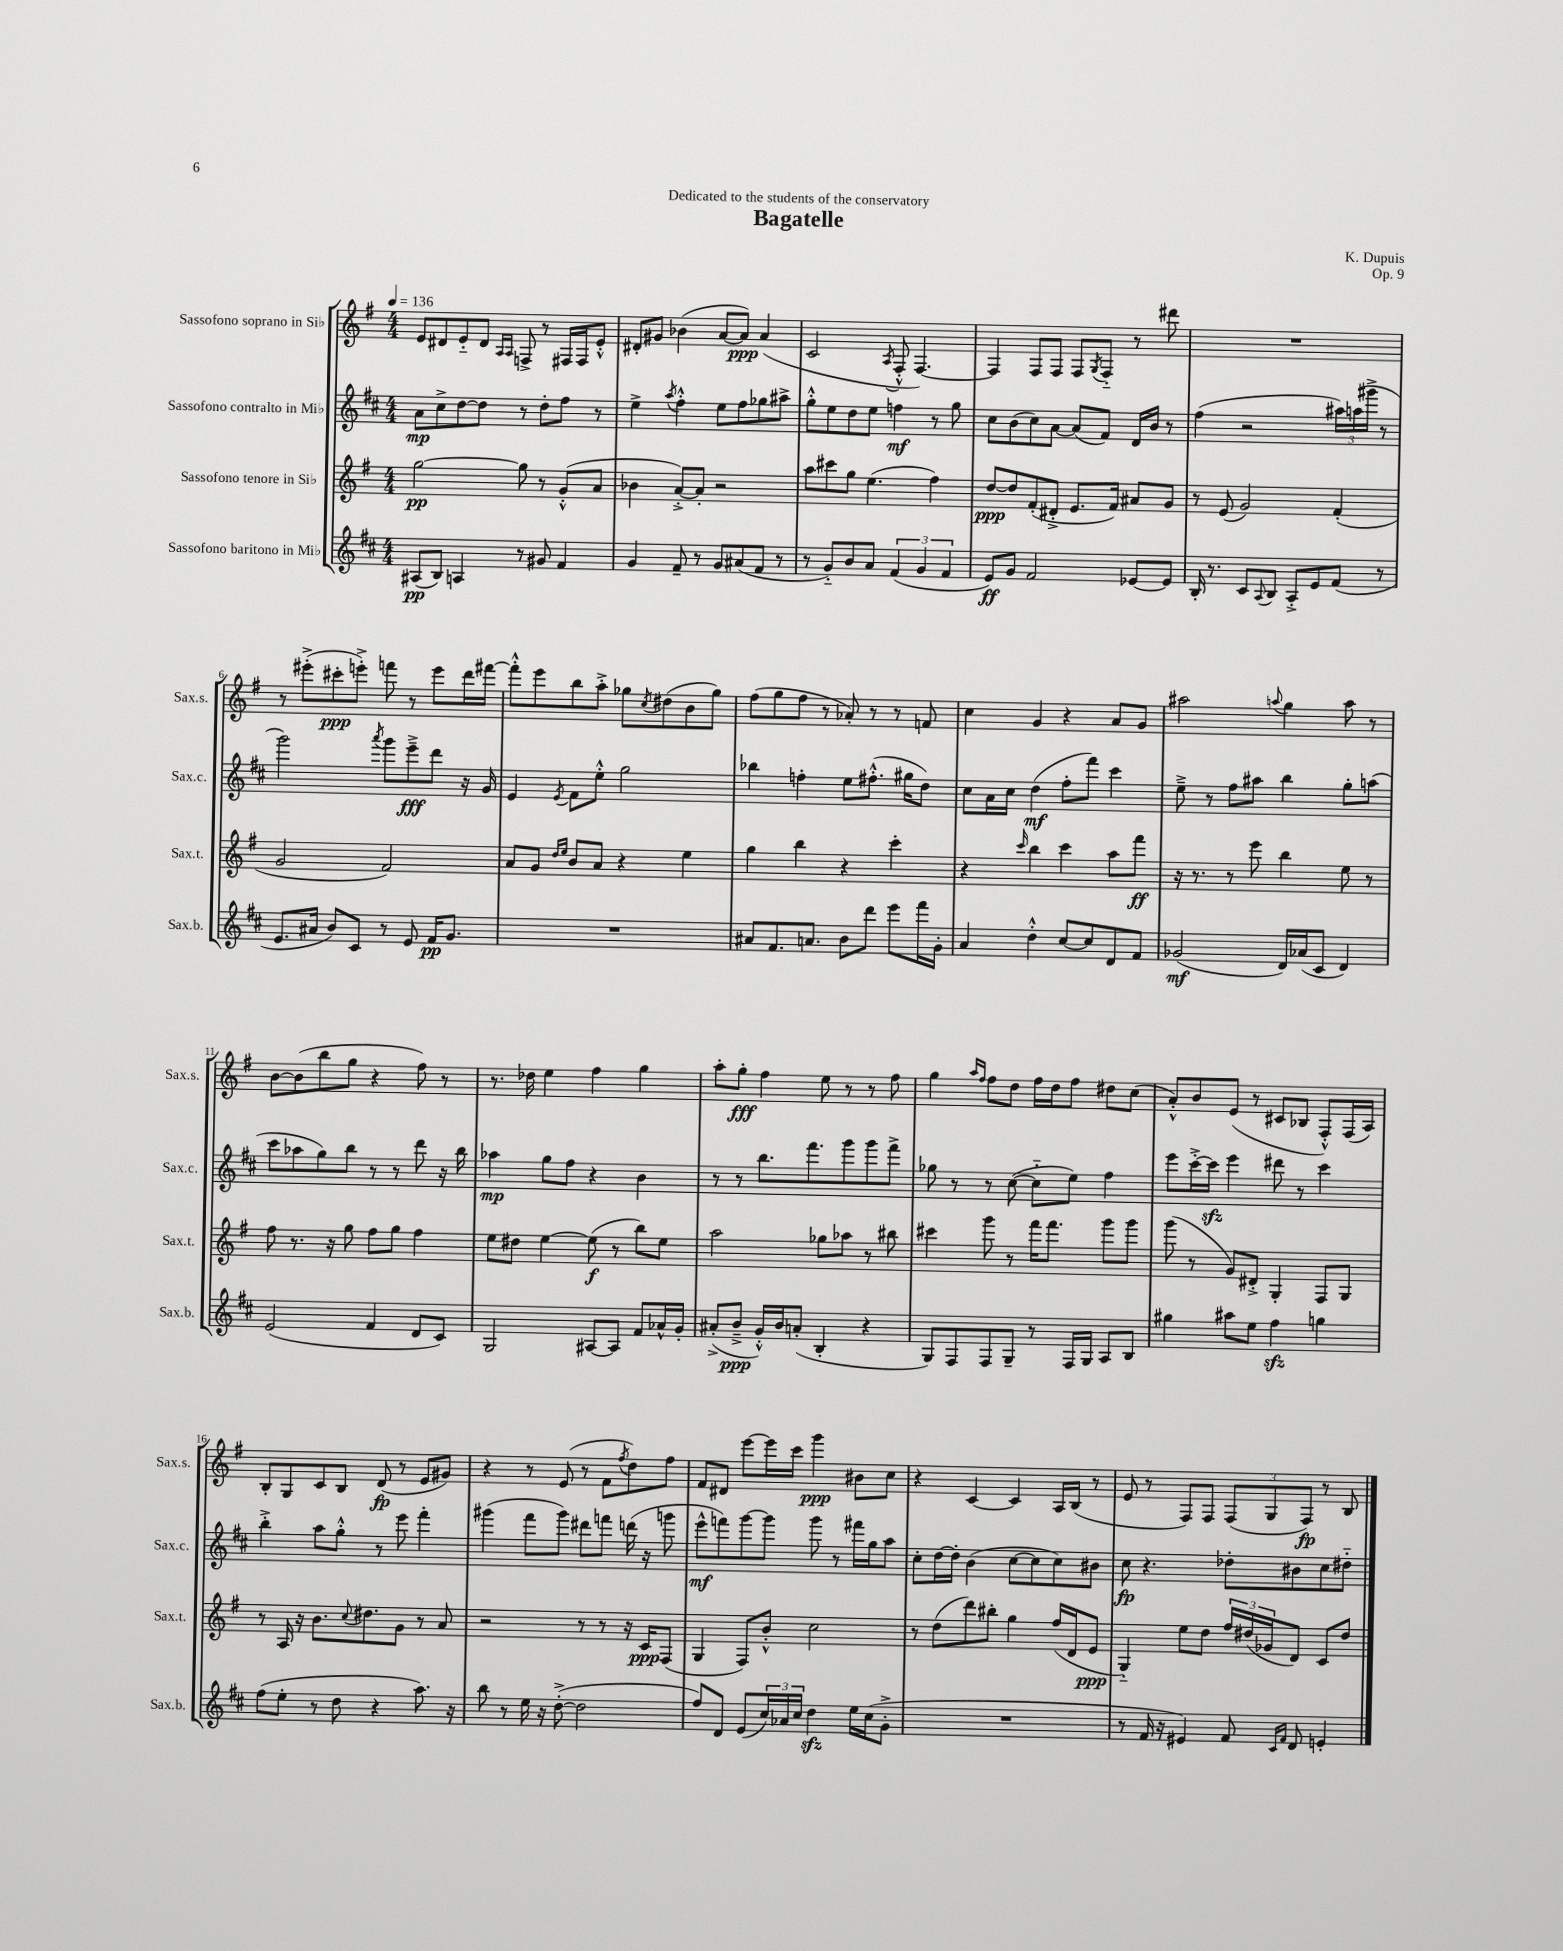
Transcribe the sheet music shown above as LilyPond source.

\header { title = "Bagatelle" composer = "K. Dupuis" dedication = "Dedicated to the students of the conservatory" opus = "Op. 9" }
<<
\new StaffGroup <<
\new Staff = "s0" \with { instrumentName = "Sassofono soprano in Sib" shortInstrumentName = "Sax.s." } {
    \clef treble \key g \major \numericTimeSignature \time 4/4 \tempo 4 = 136
    e'8 dis'8 e'8-_ dis'8 \grace { a16 a16 } f8-> r8 fis16 fis16 e'8-.-^ |
    dis'8-. gis'8 bes'4( a'8~ a'8\ppp) a'4( |
    c'2 \acciaccatura { a8 } fis8-.-^ fis4.~) |
    fis4 fis8 fis8 fis8 \acciaccatura { g8 } fis8-_ r8 dis'''8 |
    R1 |
    r8 eis'''8-.->( cis'''8-.\ppp e'''8-.->) f'''8 r8 e'''8 d'''16 fis'''16~ |
    fis'''8-.-^ e'''8 b''8 a''8-.-> ges''8 \acciaccatura { c''8 } dis''8( b'8 ges''8) |
    fis''8( g''8 fis''8 r8 aes'8-.) r8 r8 f'8 |
    c''4 g'4 r4 a'8 g'8 |
    ais''2 \appoggiatura { a''8 } g''4 a''8 r8 |
    b'8~ b'8( b''8 g''8 r4 fis''8) r8 |
    r8. des''16 e''4 fis''4 g''4 |
    a''8-. g''8-.\fff fis''4 e''8 r8 r8 fis''8 |
    g''4 \grace { a''16 fis''16 } fis''8 d''8 fis''16 d''16 fis''8 dis''8 c''8( |
    a'8-.-^) b'8 e'8( r8 cis'8 bes8 fis8-.-^) fis16( a16) |
    b8-. g8 c'8 b8 d'8\fp( r8 e'8 gis'8) |
    r4 r8 e'8( r8 fis'8 \acciaccatura { fis''8 } d''8) fis''8 |
    fis'8 dis'8 e'''8~ e'''16 c'''16 g'''4\ppp bis'8 c''8 |
    r4 c'4~ c'4 a16 b16( r8 |
    e'8 r8 fis8) fis8 \tuplet 3/2 { fis8( g8 fis8\fp) } r8 b8 \bar "|." |
}
\new Staff = "s1" \with { instrumentName = "Sassofono contralto in Mib" shortInstrumentName = "Sax.c." } {
    \clef treble \key d \major \numericTimeSignature \time 4/4
    a'8\mp cis''8-> d''8~ d''8 r8 d''8-. fis''8 r8 |
    e''4-> \acciaccatura { a''8 } fis''4-.-^ e''8 fis''8 ges''8 ais''8-> |
    g''8-.-^ e''8 d''8 e''8 f''4\mf r8 g''8 |
    cis''8 b'8( cis''8) a'8~ a'8( fis'8) d'16 b'16 r8 |
    fis''4( r2 \tuplet 3/2 { ais''16) a''16( gis'''16-> } r8 |
    g'''2) \acciaccatura { a'''8 } g'''8 e'''8--->\fff d'''8 r16 g'16 |
    e'4 \acciaccatura { e'8 } fis'8 e''8-.-^ g''2 |
    bes''4 f''4-. e''8 fis''8.-.-^( gis''16 d''8) |
    cis''8 a'16 cis''16 d''4\mf( fis''8-. fis'''8) cis'''4 |
    e''8---> r8 fis''8 ais''8 b''4 g''8-. a''8( |
    cis'''8 aes''8 g''8) b''8 r8 r8 d'''8 r16 b''16 |
    aes''4\mp g''8 fis''8 r4 b'4 |
    r8 r8 b''8. fis'''8. g'''8 g'''8 fis'''8-> |
    ges''8 r8 r8 cis''8~( cis''8-_ e''8) fis''4 |
    e'''8 cis'''16~-.-> cis'''16\sfz e'''4 dis'''8 r8 cis'''4 |
    b''4-.-> a''8 g''8-.-^ r8 e'''8 fis'''4-. |
    gis'''4( fis'''8 gis'''8) dis'''8 f'''8 d'''16( r16 g'''8 |
    e'''8-^\mf f'''8) g'''8~ g'''8 g'''8 r8 fis'''16 g''16 a''8 |
    cis''8-. d''16~ d''16-. b'4( cis''8~ cis''8 cis''8) bis'8 |
    cis''8\fp r4. des''8-. bis'8 cis''8 dis''8-_ \bar "|." |
}
\new Staff = "s2" \with { instrumentName = "Sassofono tenore in Sib" shortInstrumentName = "Sax.t." } {
    \clef treble \key g \major \numericTimeSignature \time 4/4
    g''2~\pp g''8 r8 g'8-.-^( a'8 |
    bes'4 a'8~-.->) a'8-. r2 |
    a''8 cis'''8 g''8 e''4.( fis''4) |
    d''8~\ppp d''8 fis'8-.( dis'8-.-> e'8. fis'16) ais'8 g'8 |
    r8 e'8( g'2) fis'4-.( |
    g'2 fis'2) |
    a'8 g'8 \grace { d''16 e''16 } b'8 a'8 r4 e''4 |
    g''4 b''4 r4 c'''4-. |
    r4 \grace { c'''16 } b''4 c'''4 a''8 fis'''8\ff |
    r16 r8. r8 e'''8 b''4 e''8 r8 |
    fis''8 r8. r16 g''8 fis''8 g''8 fis''4 |
    e''8 dis''8 e''4~ e''8\f( r8 b''8) e''8 |
    a''2 ges''8 aes''8 r8 bis''8 |
    cis'''4 g'''8 r8 fis'''16 fis'''8. g'''8 g'''8 |
    g'''8( r8 g'8) dis'8-.-> g4-. fis8 g8 |
    r8 a16 r16 b'8. \appoggiatura { c''8 } dis''8. g'8 r8 a'8 |
    r2 r8 r8 r16 c'16\ppp fis8( |
    g4 fis8) b'8-.-^ c''2 |
    r8 d''8( d'''8) bis''8-. g''4 fis''16( d'16 e'8\ppp |
    g4-_) e''8 d''8 \tuplet 3/2 { fis''16 dis''16( ges'16 } d'8) c'8 dis''8 \bar "|." |
}
\new Staff = "s3" \with { instrumentName = "Sassofono baritono in Mib" shortInstrumentName = "Sax.b." } {
    \clef treble \key d \major \numericTimeSignature \time 4/4
    ais8\pp( b8) a4 r8 gis'8 fis'4 |
    g'4 fis'8-- r8 g'8 ais'8( fis'8 r8 |
    r8 g'8-_) b'8 a'8 \tuplet 3/2 { fis'4( g'4 fis'4 } |
    e'8\ff) g'8 fis'2 ees'8~ ees'8 |
    b16-. r8. cis'8 \appoggiatura { a8 } b8 a8-.-> e'8 fis'8( r8 |
    e'8. ais'16 b'8) cis'8 r8 e'8 fis'16\pp g'8. |
    R1 |
    ais'8 fis'8. a'8. b'8 d'''8 e'''8 fis'''16 g'16-. |
    a'4 d''4-.-^ cis''8~ cis''8 d'8 fis'8 |
    ges'2\mf( d'16) aes'16( cis'8 d'4) |
    e'2( fis'4 d'8 cis'8) |
    g2 ais8~ ais8 fis'8 aes'16-^ g'16-. |
    ais'8-.->( b'8--->\ppp g'16-.-^) b'16 a'8-.( b4-. r4 |
    g8) fis8 fis8 g8-- r8 fis16 g16 a8 b8 |
    gis''4 ais''8 e''8 fis''4\sfz g''4 |
    fis''8( e''8-. r8 d''8 r4 a''8.) r16 |
    b''8 r8 e''16 r16 d''8~-.->( d''2 |
    fis''8) d'8 e'8( \tuplet 3/2 { cis''16) aes'16 cis''16 } d''4\sfz e''16 cis''16( g'8-.-> |
    R1 |
    r8 fis'16 r16 eis'4) fis'8 \grace { cis'16 fis'16 } d'8 e'4-. \bar "|." |
}
>>
>>
